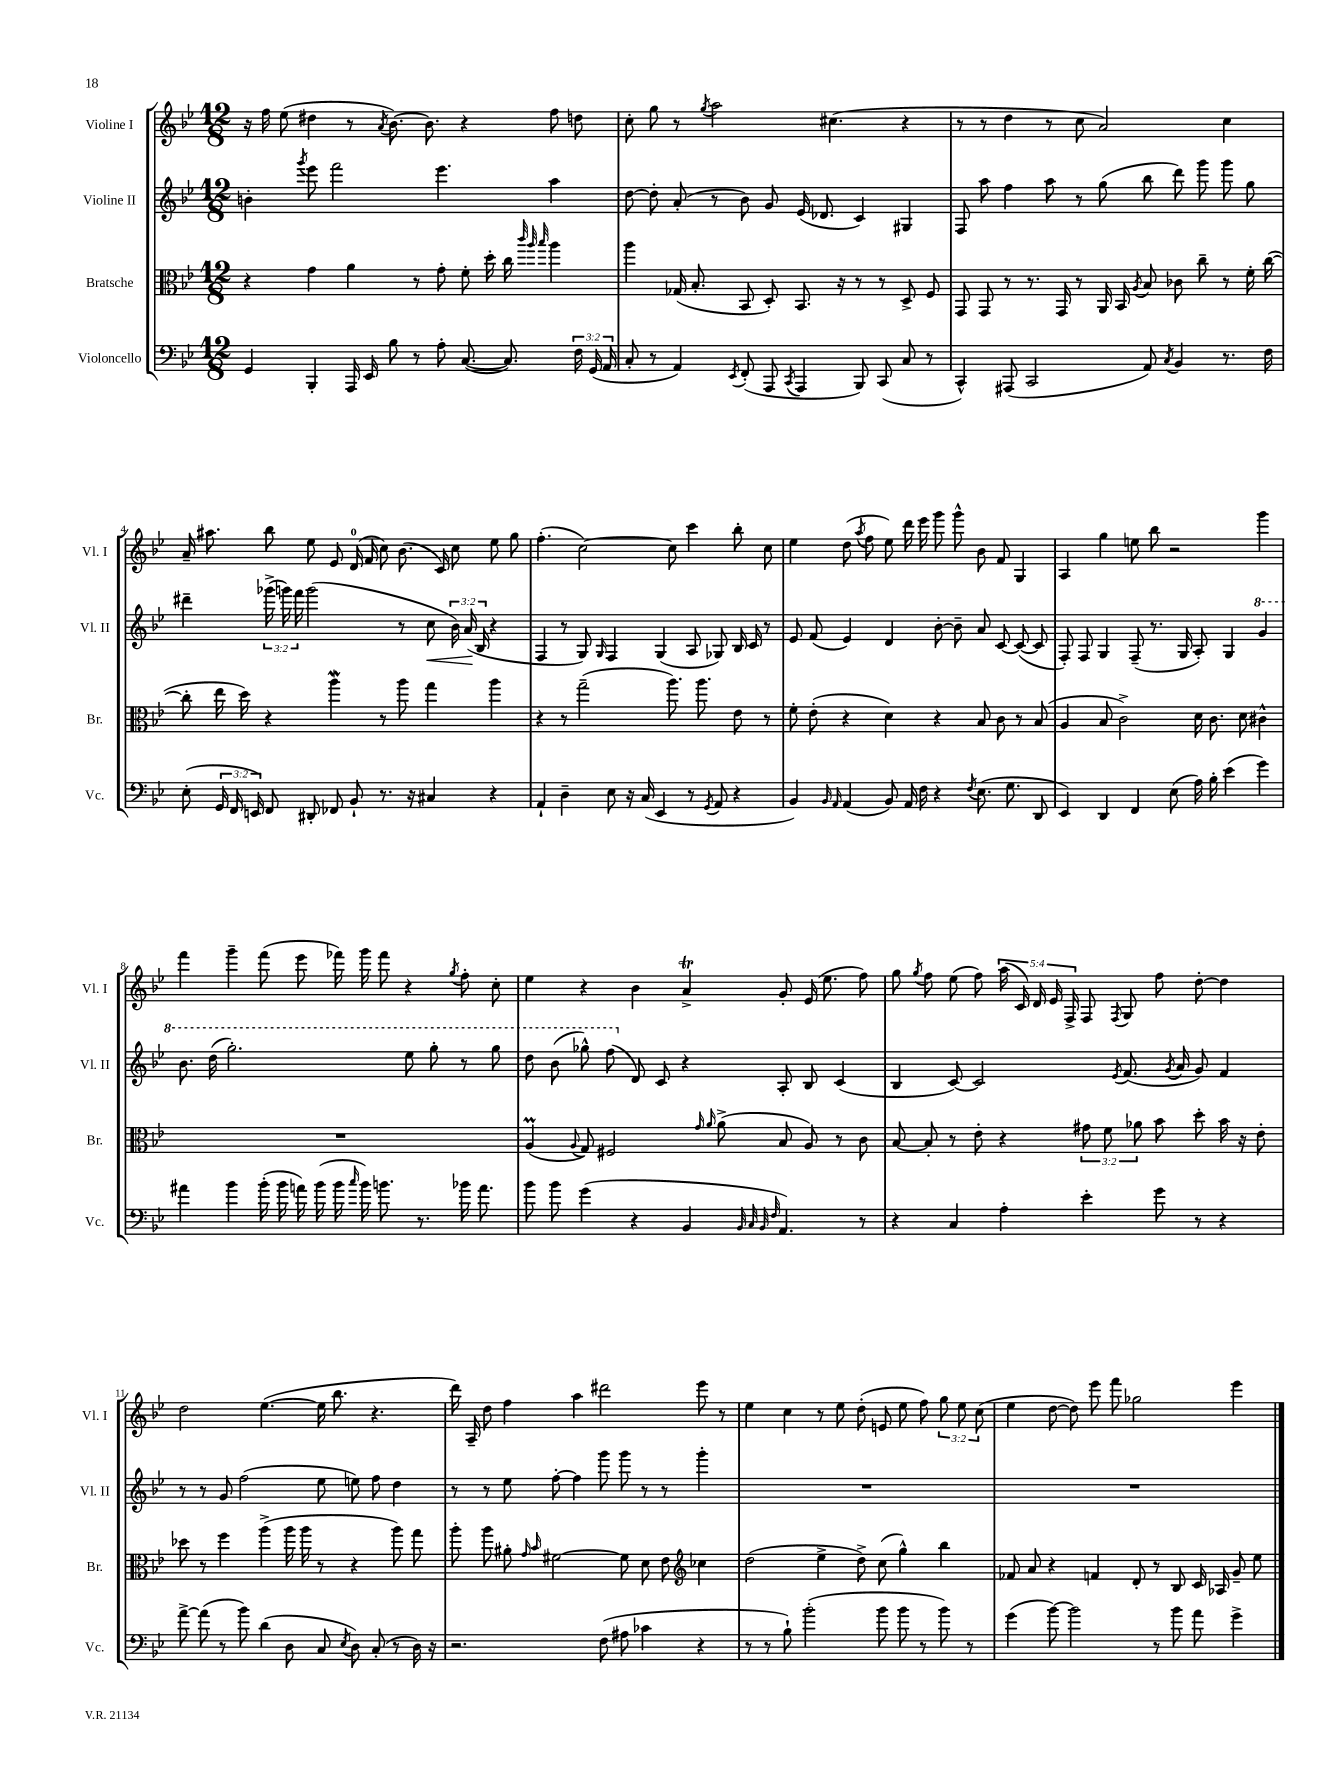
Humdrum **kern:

**kern	**kern	**kern	**kern
*staff4	*staff3	*staff2	*staff1
*clefF4	*clefC3	*clefG2	*clefG2
*k[b-e-]	*k[b-e-]	*k[b-e-]	*k[b-e-]
*M12/8	*M12/8	*M12/8	*M12/8
4GG	4r	4b'	16r
.	.	.	16ff
.	.	.	(8ee-
.	.	8qggg	.
4BBB-'	4g	8eee-	4dd#
.	.	2fff	.
16AAA	4a	.	8r
16EE-	.	.	.
.	.	.	8qa
8B-	.	.	[8.b-)
8r	8r	.	.
.	.	.	8.b-]
8A'	8g'	4.eee-	.
([8.C	8f'	.	4r
.	16dd'	.	.
8.C])	16cc	.	.
.	32qqccc	.	.
.	32qqaa	.	.
.	32qqbb-	.	.
.	4aa	4aa	8ff
24F	.	.	8dd
(24GG	.	.	.
24AA	.	.	.
=	=	=	=
8C'	4aa	[8dd	8cc'
8r	.	8dd']	8gg
4AA)	(16G-	(8a'	8r
.	8.B-'	.	.
.	.	.	8qgg
.	.	8r	2aa
8qEE-	.	.	.
(8FF'	8BB-	8b-)	.
8AAA	8D')	8g	.
8qCC	.	.	.
4AAA	8.BB-	(16e-	.
.	.	8.d-	.
.	.	.	(4.cc#
.	16r	.	.
8BBB-)	8r	4c)	.
(8CC	8r	.	.
8C	8D^	4G#	4r
8r	8F	.	.
=	=	=	=
4CC^^)	8GG	8F	8r
.	8GG	8aa	8r
(8AAA#	8r	4ff	4dd
2CC	8.r	.	.
.	.	8aa	8r
.	16GG	.	.
.	8r	8r	8cc
.	16AA	(8gg	2a)
.	16BB-	.	.
.	8qA	.	.
8AA)	8B-	8bb-	.
8qC	.	.	.
4BB-	8c-	8ddd)	.
.	8cc~	8ggg	.
8.r	8r	8ggg	4cc
.	16f'	8gg	.
16F	([16cc	.	.
=	=	=	=
(8E-'	8cc']	4ddd#~	16a~
.	.	.	8.aa#
24GG	16ee-	.	.
24FF	.	.	.
.	16dd)	.	.
24EE)	.	.	.
8FF	4r	(24ggg-^	8bb-
.	.	24ggg)	.
.	.	24fff	.
8DD#'	.	(2ggg	8ee-
8FF-	4aa	.	8e-
8BB-`	.	.	(16d
.	.	.	16f
8.r	8r	.	8cc)
.	8aa	8r	(8.b-
16r	.	.	.
4C#	4gg	8cc	.
.	.	.	16c)
.	.	24b-)	8cc
.	.	(24a	.
.	.	24B-	.
4r	4aa	4r	8ee-
.	.	.	8gg
=	=	=	=
4AA`	4r	4F	(4.ff'
4D~	8r	8r	.
.	(2gg~	8G)	[2cc)
.	.	16qqG	.
8E-	.	4F	.
16r	.	.	.
(16C	.	.	.
4EE-	.	(4G	.
.	8.aa)	.	8cc]
8r	.	8A	4ccc
.	8.aa	.	.
8qGG	.	.	.
8AA	.	8G-)	.
4r	8e-	16B-	8bb-'
.	.	16c	.
.	8r	8r	8cc
=	=	=	=
4BB-)	8f'	8e-	4ee-
.	(8e-'	(8f	.
16qqBB-	.	.	.
16qqAA	.	.	.
(4AA	4r	4e-)	(8dd
.	.	.	8qaa
.	.	.	8ff
8BB-)	4d)	4d	8ee-)
16AA	.	.	16ddd
16F	.	.	16eee-
4r	4r	[8b-'	8ggg
.	.	8b-~]	8ggg^^
8qF	.	.	.
(8.E-	8B-	8a	8b-
.	8c	[8c	8f
8.G	.	.	.
.	8r	(8c_	4G
8DD	(8B-	8c]	.
=	=	=	=
4EE-)	4A	8F')	4A
.	.	8F	.
4DD	8B-	4G	4gg
.	2c^)	.	.
4FF	.	(8F~	8ee
.	.	8.r	8bb-
(8E-	.	.	2r
.	.	16G	.
16A)	16d	8A')	.
16B-'	8.c	.	.
(4e-	.	4G	.
.	8d	.	.
4g)	4c#^^	4gg	4ggg
=	=	=	=
4a#	1.r	8.bb-	4fff
.	.	(16ddd	.
4b-	.	2.ggg')	4ggg~
(16b-'	.	.	(8fff
16b-	.	.	.
16a)	.	.	8eee-
(16b-	.	.	.
16b-	.	.	16fff-)
16qqcc	.	.	.
16b-)	.	.	16ggg
8.b	.	.	8fff-
.	.	8eee-	4r
8.r	.	.	.
.	.	8ggg'	.
.	.	.	8qgg
16b-	.	8r	8ff'
8.a	.	.	.
.	.	8ggg	8cc'
=	=	=	=
8b-	(4A	8ddd	4ee-
8b-	.	(8bb-	.
.	8qqA	.	.
(4g	8G)	8ggg-^^)	4r
.	2F#	(8fff	.
4r	.	8d)	4b-
.	.	8c	.
4BB-	.	4r	4a^
.	16qqg	.	.
.	16qqa	.	.
.	(8a^	.	.
32qqBB-	.	.	.
32qqC	.	.	.
32qqBB-	.	.	.
32qqF	.	.	.
4.AA)	8B-	8A'	8g'
.	8A)	8B-	(16e-
.	.	.	8.ee-
.	8r	(4c	.
8r	8c	.	8ff)
=	=	=	=
4r	[8B-	4B-	8gg
.	.	.	8qgg
.	8B-']	.	8ff
4C	8r	[8c)	(8ee-
.	8e-'	2c]	8ff)
4A'	4r	.	(20aa
.	.	.	20c)
.	.	.	20d
.	.	.	20e-
.	.	.	20F^
4e-'	12g#	.	8F
.	12f	.	.
.	.	8qe-	8qF
.	.	(8.f	8G
.	12a-	.	.
8g	8b-	.	8ff
.	.	8qg	.
.	.	16a	.
8r	8dd'	8g)	[8dd'
4r	16b-	4f	4dd]
.	16r	.	.
.	8e-'	.	.
=	=	=	=
[8a^	8dd-	8r	2dd
(8a]	8r	8r	.
8r	4ff	8g	.
8b-)	.	(2ff	.
(4d	(4aa^	.	([4.ee-
8D	16aa	.	.
.	16aa	.	.
8C	8r	8ee-	16ee-]
.	.	.	8.bb-
8qE-	.	.	.
8D)	4r	8ee)	.
(8C'	.	8ff	4.r
8r	8aa)	4dd	.
16D)	8gg	.	.
16r	.	.	.
=	=	=	=
2.r	8aa'	8r	16ddd)
.	.	.	16A~
.	8aa	8r	8dd
.	8a#'	8ee-	4ff
.	16qqg	.	.
.	16qqb-	.	.
.	[2f#	[8ff'	.
.	.	4ff]	4aa
(8F	.	8ggg	2ddd#
8A#	8f#]	8ggg	.
4c-	8d	8r	.
.	8e-	8r	.
*	*clefG2	*	*
4r	4cc-	4ggg'	8eee-
.	.	.	8r
=	=	=	=
8r	(2dd	1.r	4ee-
8r	.	.	.
8B-`)	.	.	4cc
(2b-'	.	.	.
.	4ee-^	.	8r
.	.	.	8ee-
.	8dd^)	.	(8dd'
8b-	(8cc	.	8e
8b-	4gg^^)	.	8ee-
8r	.	.	8ff)
8b-)	4bb-	.	12gg
.	.	.	12ee-
8r	.	.	.
.	.	.	(12cc
=	=	=	=
(4g	8f-	1.r	4ee-
.	8a	.	.
[8b-)	4r	.	[8dd
2b-]	.	.	8dd])
.	4f	.	8eee-
.	.	.	8fff
.	8d'	.	2gg-
8r	8r	.	.
8b-	8B-	.	.
8a	16c	.	.
.	16A-	.	.
4g^	8g~	.	4eee-
.	8ee-	.	.
==	==	==	==
*-	*-	*-	*-
